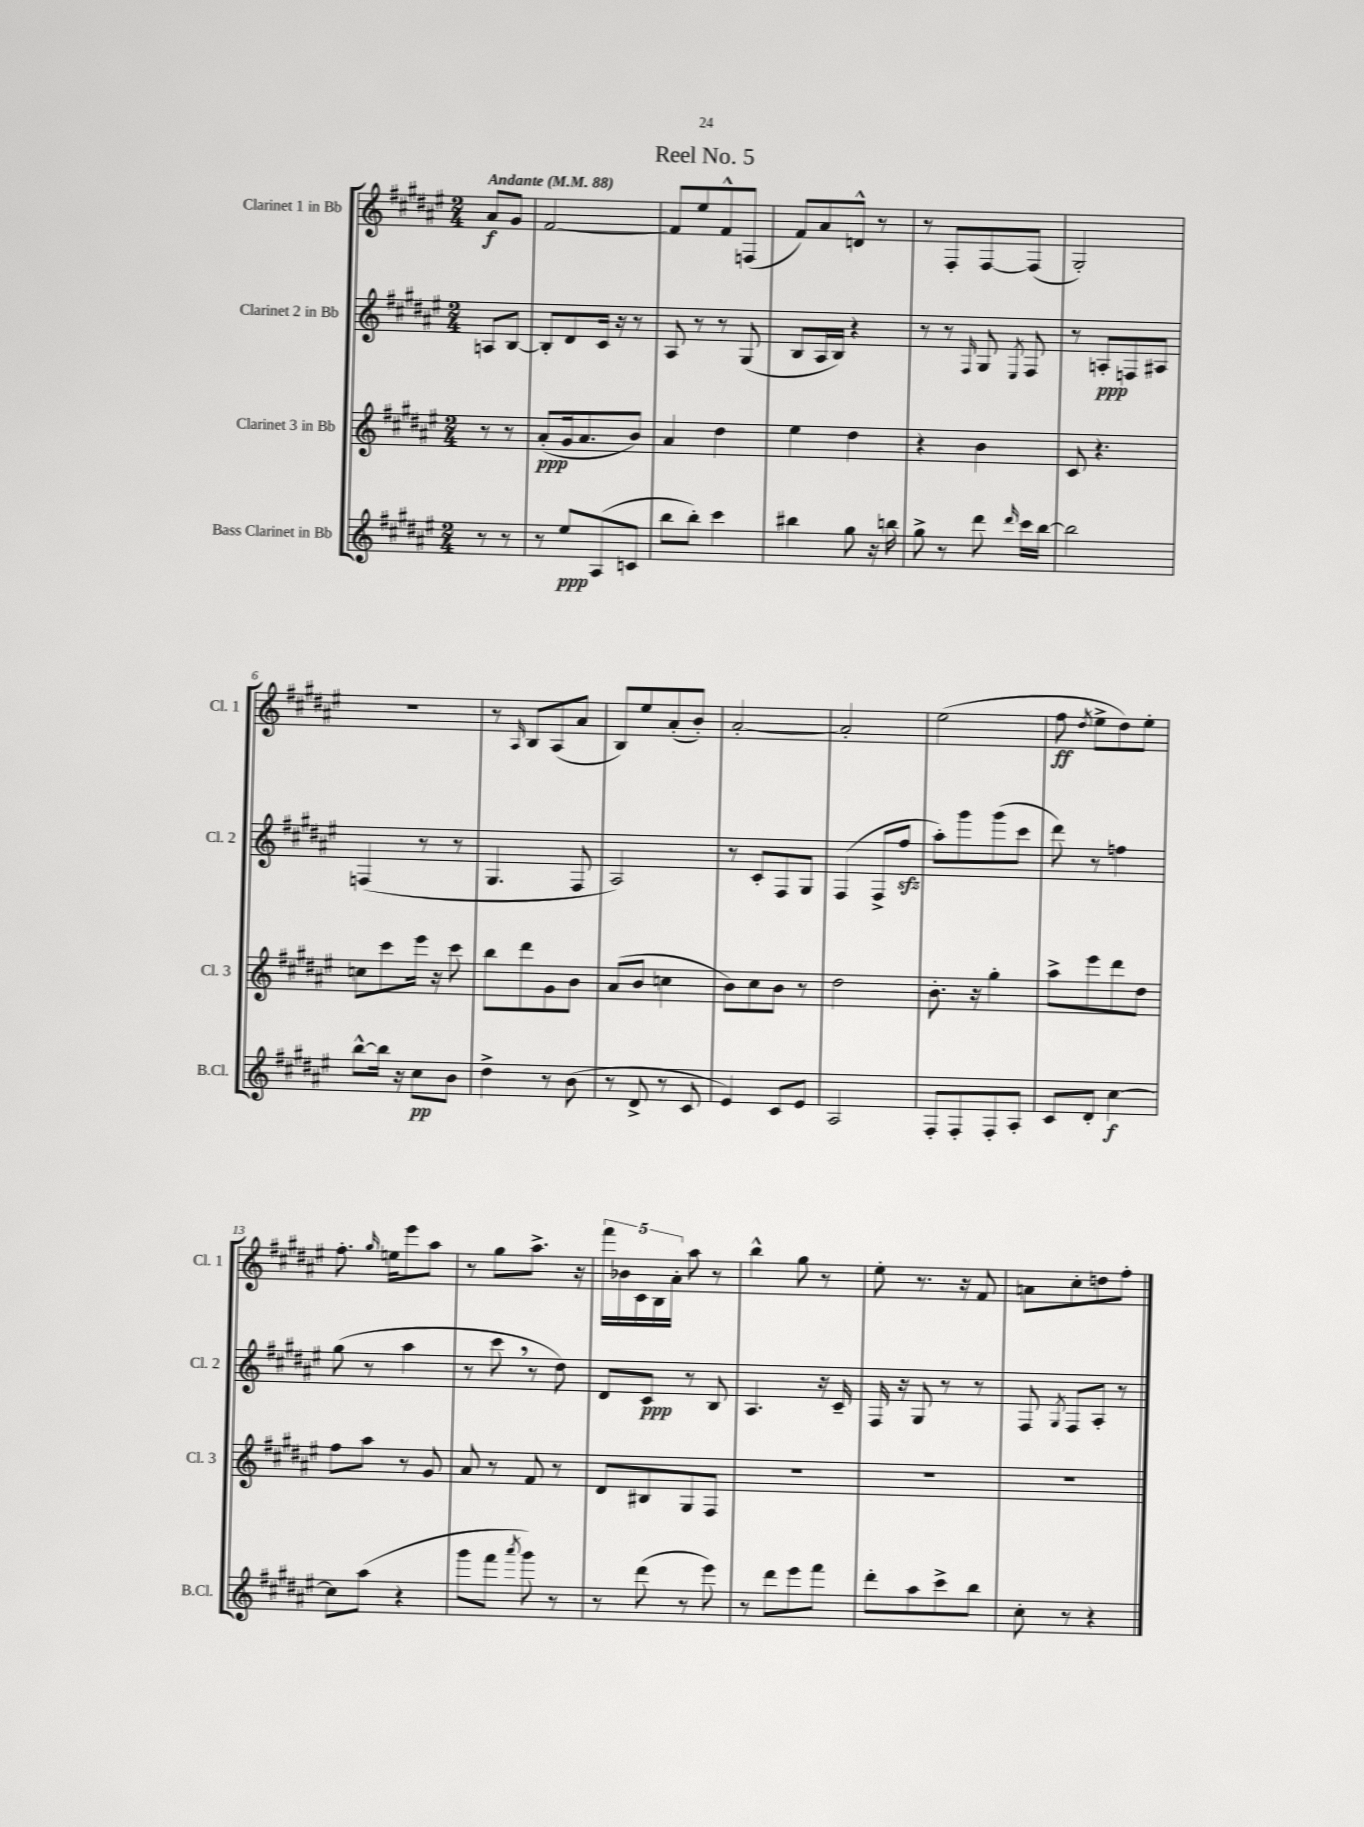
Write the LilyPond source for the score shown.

\header { title = "Reel No. 5" }
<<
\new StaffGroup <<
\new Staff = "s0" \with { instrumentName = "Clarinet 1 in Bb" shortInstrumentName = "Cl. 1" } {
    \clef treble \key fis \major \numericTimeSignature \time 2/4 \partial 4 \tempo "Andante" 4 = 88
    \autoBeamOff ais'8[\f gis'8] |
    fis'2~ |
    fis'8[ eis''8 fis'8-^ f8]( |
    fis'8[) ais'8 d'8]-^ r8 |
    r8 fis8[-. fis8~ fis8]( |
    gis2-.) |
    R2 |
    r8 \grace { ais16 } b8[ ais8( ais'8] |
    b8[) eis''8 ais'8-.( b'8]-.) |
    ais'2~-. |
    ais'2-. |
    eis''2( |
    fis''8\ff \acciaccatura { dis''8 } eis''8[-> dis''8) eis''8]-. |
    fis''8.-. \grace { gis''16 } e''16[ eis'''8 ais''8] |
    r8 gis''8[ ais''8.]-> r16 |
    \tuplet 5/4 { fis'''16[ bes'16 cis'16 b16 ais'16]-. } ais''8 r8 |
    b''4-^ gis''8 r8 |
    eis''8-. r8. r16 fis'8 |
    a'8[ cis''8-. d''8 fis''8]-. \bar "|." |
}
\new Staff = "s1" \with { instrumentName = "Clarinet 2 in Bb" shortInstrumentName = "Cl. 2" } {
    \clef treble \key fis \major \numericTimeSignature \time 2/4 \partial 4
    \autoBeamOff a8[ b8]~ |
    b8[-. dis'8 cis'16] r16 r8 |
    ais8 r8 r8 gis8( |
    b8[ ais16 b16]) r4 |
    r8 r8 \grace { fis16 } gis8 \acciaccatura { eis8 } fis8 |
    r8 a8[-.\ppp f8 ais8] |
    f4( r8 r8 |
    gis4. fis8 |
    ais2) |
    r8 cis'8[-. fis8 gis8] |
    fis4( fis8[-> fis''8]\sfz |
    ais''8[-.) gis'''8 gis'''8( cis'''8] |
    dis'''8) r8 f''4 |
    gis''8( r8 ais''4 |
    r8 cis'''8 \breathe r8 dis''8) |
    dis'8[ cis'8]\ppp r8 b8 |
    ais4. r16 cis'16-- |
    fis16 r16 gis8 r8 r8 |
    fis8 \acciaccatura { gis8 } fis8[ ais8]-. r8 \bar "|." |
}
\new Staff = "s2" \with { instrumentName = "Clarinet 3 in Bb" shortInstrumentName = "Cl. 3" } {
    \clef treble \key fis \major \numericTimeSignature \time 2/4 \partial 4
    \autoBeamOff r8 r8 |
    ais'8[-.\ppp( gis'16 ais'8. b'8]) |
    ais'4 dis''4 |
    eis''4 dis''4 |
    r4 b'4 |
    cis'8 r4. |
    c''8[ cis'''8 eis'''16] r16 cis'''8 |
    b''8[ dis'''8 gis'8 b'8] |
    ais'8[( b'8] c''4 |
    b'8[) cis''8 b'8] r8 |
    dis''2 |
    b'8.-. r16 gis''4-. |
    ais''8[-> eis'''8 dis'''8 dis''8] |
    fis''8[ ais''8] r8 gis'8 |
    ais'8 r8 fis'8 r8 |
    dis'8[ bis8 gis8 fis8] |
    R2 |
    R2 |
    R2 \bar "|." |
}
\new Staff = "s3" \with { instrumentName = "Bass Clarinet in Bb" shortInstrumentName = "B.Cl." } {
    \clef treble \key fis \major \numericTimeSignature \time 2/4 \partial 4
    \autoBeamOff r8 r8 |
    r8 eis''8[\ppp ais8( c'8] |
    b''8[ b''8]-.) cis'''4 |
    bis''4 gis''8 r16 b''16 |
    gis''8-> r8 dis'''8 \grace { dis'''16 } cis'''16[ b''16]~ |
    b''2 |
    b''8[~-^ b''16] r16 cis''8[\pp b'8] |
    dis''4-> r8 b'8( |
    r8 dis'8-> r8 cis'8 |
    eis'4) cis'8[ eis'8] |
    ais2 |
    fis8[-. fis8-. fis8-. ais8]-. |
    cis'8[ dis'8]-. cis''4~\f |
    cis''8[ ais''8]( r4 |
    gis'''8[ fis'''8] \acciaccatura { ais'''8 } gis'''8) r8 |
    r8 dis'''8( r8 eis'''8) |
    r8 dis'''8[ eis'''8 fis'''8] |
    dis'''8[-. ais''8 cis'''8-> b''8] |
    cis''8-. r8 r4 \bar "|." |
}
>>
>>
